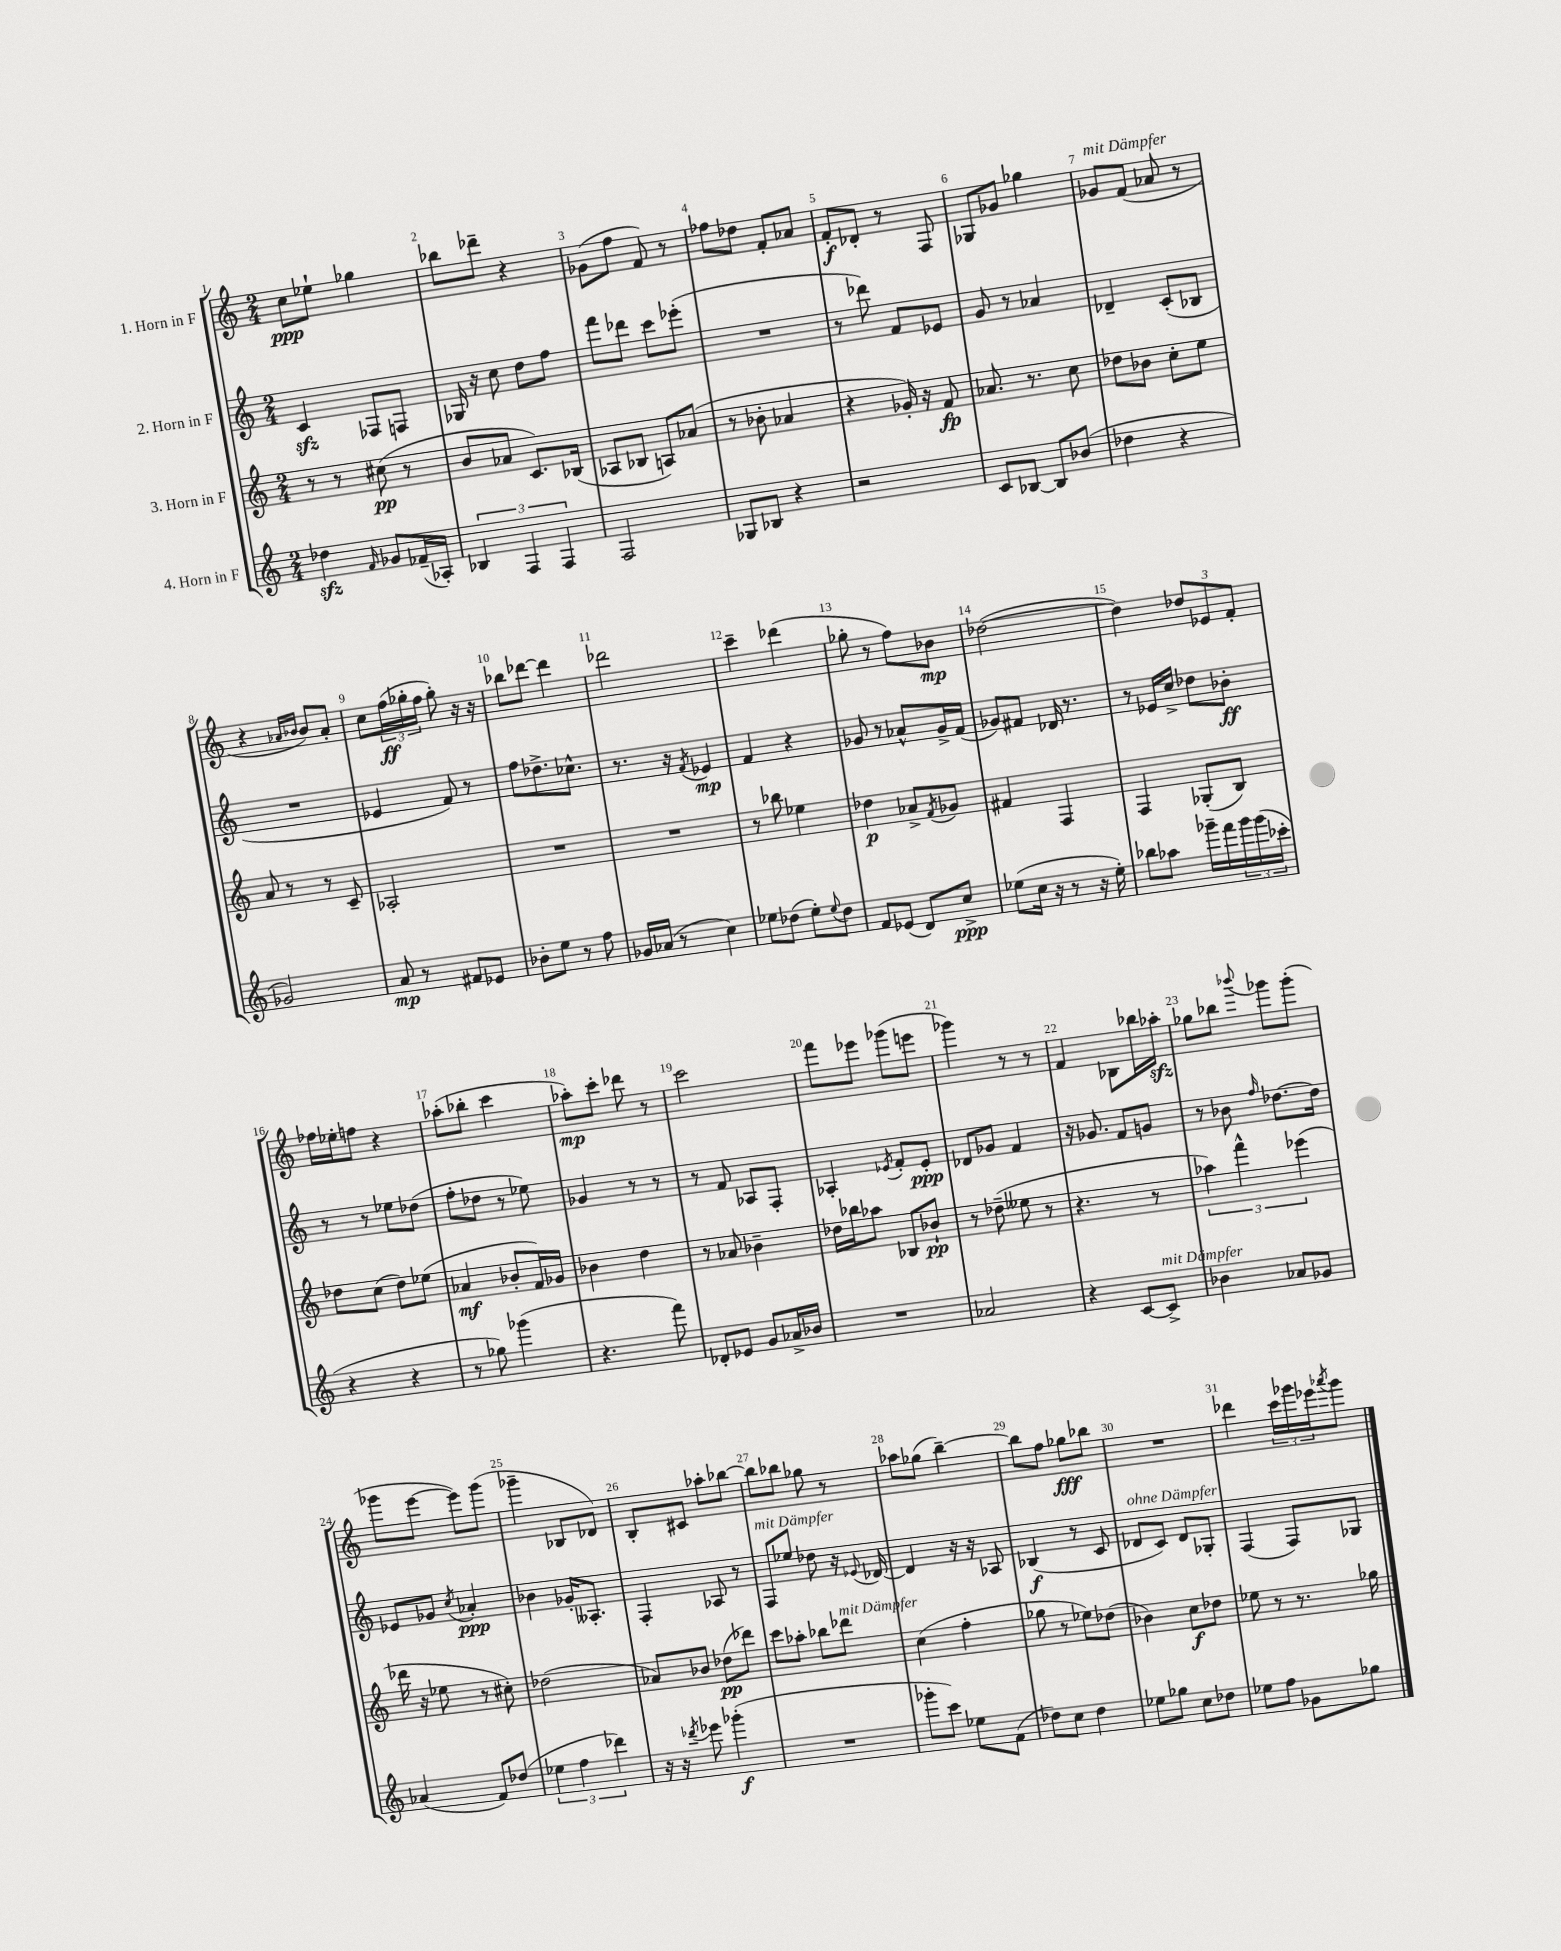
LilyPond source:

<<
\new StaffGroup <<
\new Staff = "s0" \with { instrumentName = "1. Horn in F" } {
    \clef treble \key c \major \numericTimeSignature \time 2/4
    c''8\ppp ees''8-! ges''4 |
    bes''8 des'''8-- r4 |
    ges'8( f''8 f'8) r8 |
    fes''8 des''8 f'8-. aes'8 |
    f'8-.\f des'8-. r8 f8 |
    ges8 ges'8 ges''4 |
    ges'8^\markup { \italic "mit Dämpfer" } f'8( aes'8 r8 |
    r4 \grace { aes'16 bes'16 } bes'8) aes'8-. |
    c''8 \tuplet 3/2 { f''16\ff( ges''16-. f''16 } ges''8-.) r16 r16 |
    bes''8 des'''8~ des'''4 |
    des'''2 |
    c'''4-- des'''4( |
    ges''8-. r8 f''8) bes'8\mp |
    des''2~( |
    des''4) \tuplet 3/2 { des''8 ees'8 f'8-. } |
    fes''16 ees''16-. f''8 r4 |
    aes''8-.( bes''8-. c'''4 |
    aes''8-.\mp) c'''8-. des'''8 r8 |
    c'''2 |
    f'''8 ees'''8 ges'''8( e'''8 |
    ges'''4) r8 r8 |
    f'4 bes8 bes''16 aes''16-.\sfz |
    ges''8 bes''8 \appoggiatura { bes'''8 } ges'''8 ges'''8-.( |
    ges'''8 e'''8~ e'''8) ges'''8( |
    ges'''4-- bes8 des'8) |
    b8-. cis'8 aes''8-. bes''8~ |
    bes''8 bes''8 ges''8 r8 |
    aes''8 ges''8( b''4~--) |
    b''8 f''8 ges''8\fff bes''8 |
    R2 |
    des'''4 \tuplet 3/2 { c'''16 ges'''16 ees'''16 } \acciaccatura { aes'''8 } ges'''8 \bar "|." |
}
\new Staff = "s1" \with { instrumentName = "2. Horn in F" } {
    \clef treble \key c \major \numericTimeSignature \time 2/4
    c'4\sfz fes8 f8 |
    ges16 r16 c''8 d''8 f''8 |
    f'''8 des'''8 c'''8 ees'''8-.( |
    R2 |
    r8 des'''8) f'8 ees'8 |
    g'8 r8 aes'4 |
    des'4-- c'8-.( bes8 |
    R2 |
    ees'4 f'8) r8 |
    f''8 des''8.-> ces''8.-^ |
    r8. r16 \acciaccatura { f'8 } ees'4\mp |
    f'4 r4 |
    ges'8 r8 aes'8-^ ges'16-> f'16( |
    ges'8) fis'8 des'16 r8. |
    r8 ees'16 c''16-> des''8 bes'8-.\ff |
    r8 r8 ees''8 des''8( |
    f''8-. des''8 r8 ees''8) |
    ges'4 r8 r8 |
    r8 f'8 aes8 f8-. |
    aes4-. \acciaccatura { ees'8 } f'8-. ees'8-.\ppp |
    des'8 ges'8 f'4 |
    r16 ges'8. f'8 g'8 |
    r8 bes'8 \grace { f''16 } des''8.~ des''16 |
    ees'8 ges'8 \acciaccatura { c''8 } aes'4-.\ppp |
    bes'4 ges'16-. aeses8.-. |
    f4-. aes8 r8 |
    f8^\markup { \italic "mit Dämpfer" } ees''8 des''8 r16 \appoggiatura { ees'8 } des'16~ |
    des'4 r16 r16 aes8 |
    bes4\f( r8 c'8 |
    des'8^\markup { \italic "ohne Dämpfer" } c'8) des'8 ges8-. |
    f4( f8) ges8 \bar "|." |
}
\new Staff = "s2" \with { instrumentName = "3. Horn in F" } {
    \clef treble \key c \major \numericTimeSignature \time 2/4
    r8 r8 cis''8\pp( r8 |
    b'8 aes'8 c'8.) bes16( |
    aes8 bes8 a8) aes'8( |
    r8 bes'8-. aes'4 |
    r4 ges'16-.) r16 f'8\fp |
    aes'8. r8. c''8 |
    des''8 bes'8 c''8-. e''8 |
    a'8 r8 r8 c'8-- |
    aes2-. |
    R2 |
    R2 |
    r8 bes''8 ees''4 |
    des''4\p aes'8-> \acciaccatura { f'8 } ges'8 |
    fis'4 f4 |
    f4 ges8-.( b8) |
    des''8 c''8( des''8) ees''8( |
    aes'4\mf bes'8-. f'16) ges'16 |
    bes'4 d''4 |
    r8 aes'8 bes'4-- |
    des''16 bes''16 aes''8 bes8 bes'8-!\pp |
    r8 des''8--( eeses''8 r8 |
    r4. r8 |
    \tuplet 3/2 { aes''4) f'''4-^ ees'''4( } |
    des'''16 r16 ees''8 r8 cis''8-.) |
    des''2( |
    aes'8) bes'8 des''8\pp( des'''8) |
    c'''8 aes''8-. bes''8 des'''8^\markup { \italic "mit Dämpfer" } |
    c''4( f''4-. |
    ges''8 r8 ees''8) des''8( |
    bes'4) c''8\f des''8 |
    ees''8 r8 r8. ges''16 \bar "|." |
}
\new Staff = "s3" \with { instrumentName = "4. Horn in F" } {
    \clef treble \key c \major \numericTimeSignature \time 2/4
    des''4\sfz \grace { f'16 } ges'8 fes'16--( aes16-.) |
    \tuplet 3/2 { bes4 f4 f4 } |
    f2 |
    ges8 bes8 r4 |
    r2 |
    c'8 bes8~ bes8 bes'8( |
    des''4 r4 |
    ges'2) |
    a'8\mp r8 fis'8 ees'8 |
    bes'8-. e''8 r8 f''8 |
    ges'16 aes'16( r8 c''4) |
    ees''8 des''8( ees''8-.) \appoggiatura { ees''8 } des''8 |
    f'8 ees'8( d'8) c''8->\ppp |
    ees''8( c''16 r16 r8 r16 ees''16-.) |
    bes''8 aes''8 ges'''16-- f'''16 \tuplet 3/2 { ges'''16 ges'''16( ces'''16-. } |
    r4 r4 |
    r8 ges''8) ges'''4( |
    r4. f'''8) |
    des'8-. ees'8 g'8 aes'16-> bes'16 |
    R2 |
    aes'2 |
    r4 c'8~ c'8->^\markup { \italic "mit Dämpfer" } |
    bes'4 aes'8 ges'8 |
    aes'4( f'8) des''8( |
    \tuplet 3/2 { ees''4 f''4 des'''4) } |
    r16 r16 \acciaccatura { des'''8 } ees'''8 ges'''4-.\f( |
    R2 |
    ges'''8-. c'''8) ees''8 f'8( |
    des''8) c''8 des''4 |
    ees''8 ges''8 c''8 des''8 |
    ees''8 f''8 ges'8 ges''8 \bar "|." |
}
>>
>>
\layout { \context { \Score \override BarNumber.break-visibility = ##(#f #t #t) barNumberVisibility = #all-bar-numbers-visible } }
